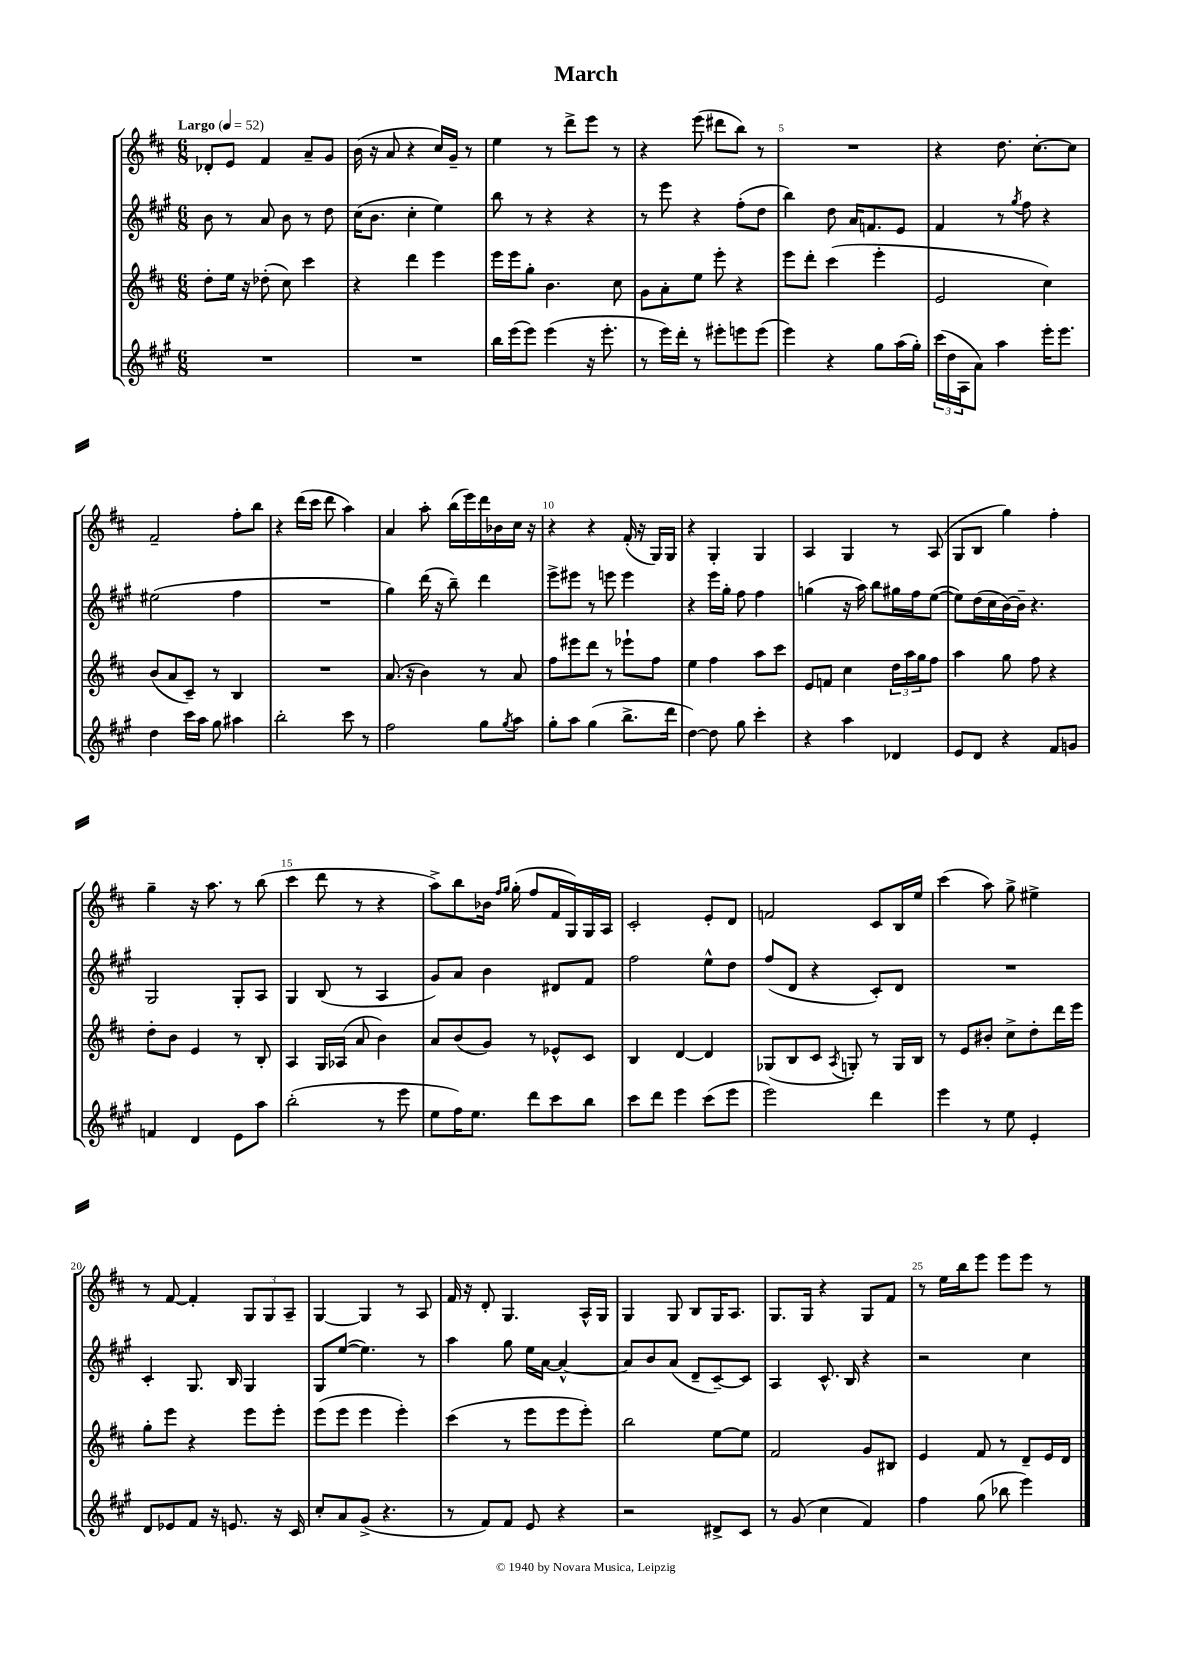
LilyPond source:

\header { title = "March" }
<<
\new StaffGroup <<
\new Staff = "s0" {
    \clef treble \key d \major \numericTimeSignature \time 6/8 \tempo "Largo" 4 = 52
    des'8-. e'8 fis'4 a'8-- g'8 |
    b'16( r16 a'8 r4 cis''16) g'16-- r8 |
    e''4 r8 d'''8-> e'''8 r8 |
    r4 e'''8( dis'''8 b''8) r8 |
    R2. |
    r4 d''8. cis''8.~-. cis''8 |
    fis'2-- fis''8-. b''8 |
    r4 d'''16( cis'''16 d'''8 a''4) |
    a'4 a''8-. b''16( e'''16) d'''16 bes'16 cis''16 r16 |
    r4 r4 fis'16-.( r16 g16) g16 |
    r4 g4-. g4 |
    a4 g4 r8 a8( |
    g8 b8 g''4) fis''4-. |
    g''4-- r16 a''8. r8 b''8( |
    cis'''4 d'''8 r8 r4 |
    a''8->) b''8 bes'16 \grace { fis''16 g''16 } g''16-.( fis''8 fis'16 g16) g16 a16 |
    cis'2-. e'8-. d'8 |
    f'2 cis'8 b16 e''16 |
    cis'''4( a''8) g''8-> eis''4-> |
    r8 fis'8~ fis'4-. \tuplet 3/2 { g8 g8 a8-- } |
    g4~ g4 r8 a8 |
    fis'16 r16 d'8-. g4. a16-^ g16 |
    g4 g8 b8 g16 a8. |
    g8. g16 r4 g8 fis'8 |
    r8 e''16 b''16 e'''8 e'''8 e'''8 r8 \bar "|." |
}
\new Staff = "s1" {
    \clef treble \key a \major \numericTimeSignature \time 6/8
    b'8 r8 a'8 b'8 r8 d''8 |
    cis''16( b'8. cis''4-. e''4) |
    b''8 r8 r4 r4 |
    r8 e'''8 r4 fis''8-.( d''8 |
    b''4) d''8 a'16 f'8. e'8 |
    fis'4 r8 \acciaccatura { gis''8 } fis''8 r4 |
    eis''2( fis''4 |
    R2. |
    gis''4) d'''16( r16 b''8--) d'''4 |
    e'''8-> eis'''8 r8 e'''8 e'''4 |
    r4 e'''16 gis''16-. fis''8 fis''4 |
    g''4( r16 a''16) b''8 gis''16 fis''16 e''8~( |
    e''8) d''16( cis''16 b'16~) b'16-- r4. |
    gis2 gis8-. a8 |
    gis4 b8( r8 a4 |
    gis'8) a'8 b'4 dis'8 fis'8 |
    fis''2 e''8-^ d''8 |
    fis''8( d'8 r4 cis'8-.) d'8 |
    R2. |
    cis'4-. gis8. b16 gis4 |
    gis8 e''8~( e''4.) r8 |
    a''4 gis''8 e''16 a'16~ a'4~-^ |
    a'8 b'8 a'8( d'8-- cis'8~--) cis'8 |
    a4 cis'8.-^ b16 r4 |
    r2 cis''4 \bar "|." |
}
\new Staff = "s2" {
    \clef treble \key d \major \numericTimeSignature \time 6/8
    d''8-. e''16 r16 des''8-.( cis''8) cis'''4 |
    r4 d'''4 e'''4 |
    e'''16 e'''16 g''8-. b'4. cis''8 |
    g'8 a'8-. e''8 e'''8-. r4 |
    e'''8 d'''8-. cis'''4( e'''4-. |
    e'2 cis''4) |
    b'8( a'8 cis'8--) r8 b4 |
    R2. |
    a'8.( r16 b'4) r8 a'8 |
    fis''8 eis'''8 d'''8 r8 ees'''8-! fis''8 |
    e''4 fis''4 a''8 cis'''8 |
    e'8 f'8 cis''4 \tuplet 3/2 { d''16 a''16 g''16 } fis''8 |
    a''4 g''8 fis''8 r4 |
    d''8-. b'8 e'4 r8 b8-. |
    a4 g16 aes16( a'8 b'4) |
    a'8 b'8( g'8) r8 ees'8-^ cis'8 |
    b4 d'4~ d'4 |
    ges8( b8 cis'8 \acciaccatura { a8 } g8-.) r8 g16 b16 |
    r8 e'8 bis'8-. cis''8-> d''8-. d'''16 e'''16 |
    g''8-. e'''8 r4 e'''8 e'''8-. |
    e'''8( e'''8 e'''4 e'''4-.) |
    cis'''4( r8 e'''8 e'''8 e'''8-.) |
    b''2 e''8~ e''8 |
    fis'2 g'8 bis8 |
    e'4 fis'8 r8 d'8-- e'16 d'16 \bar "|." |
}
\new Staff = "s3" {
    \clef treble \key a \major \numericTimeSignature \time 6/8
    R2. |
    R2. |
    b''16 e'''16( e'''8) e'''4( r16 e'''8.-. |
    r8 e'''16) d'''16-. r8 eis'''8-. e'''8 e'''8( |
    e'''4) r4 gis''8 a''16( gis''16-.) |
    \tuplet 3/2 { cis'''16( d''16 a16 } a'8) a''4 e'''16-. e'''8. |
    d''4 cis'''16 a''16 gis''8 ais''4 |
    b''2-. cis'''8 r8 |
    fis''2 gis''8 \acciaccatura { gis''8 } a''8 |
    gis''8-. a''8 gis''4( b''8.-> d'''16 |
    d''4~) d''8 gis''8 cis'''4-. |
    r4 a''4 des'4 |
    e'8 d'8 r4 fis'8 g'8 |
    f'4 d'4 e'8 a''8 |
    b''2-.( r8 e'''8 |
    e''8 fis''16) e''8. d'''8 cis'''8 b''8 |
    cis'''8 d'''8 e'''4 cis'''8( e'''8 |
    e'''2) d'''4 |
    e'''4 r8 e''8 e'4-. |
    d'8 ees'8 fis'8 r16 e'8. r16 cis'16 |
    cis''8-. a'8 gis'8->( r4. |
    r8 fis'8) fis'8 e'8 r4 |
    r2 dis'8-> cis'8 |
    r8 gis'8( cis''4 fis'4) |
    fis''4 gis''8( bes''8 e'''4) \bar "|." |
}
>>
>>
\layout { \context { \Score \override BarNumber.break-visibility = ##(#f #t #t) barNumberVisibility = #(every-nth-bar-number-visible 5) } }
